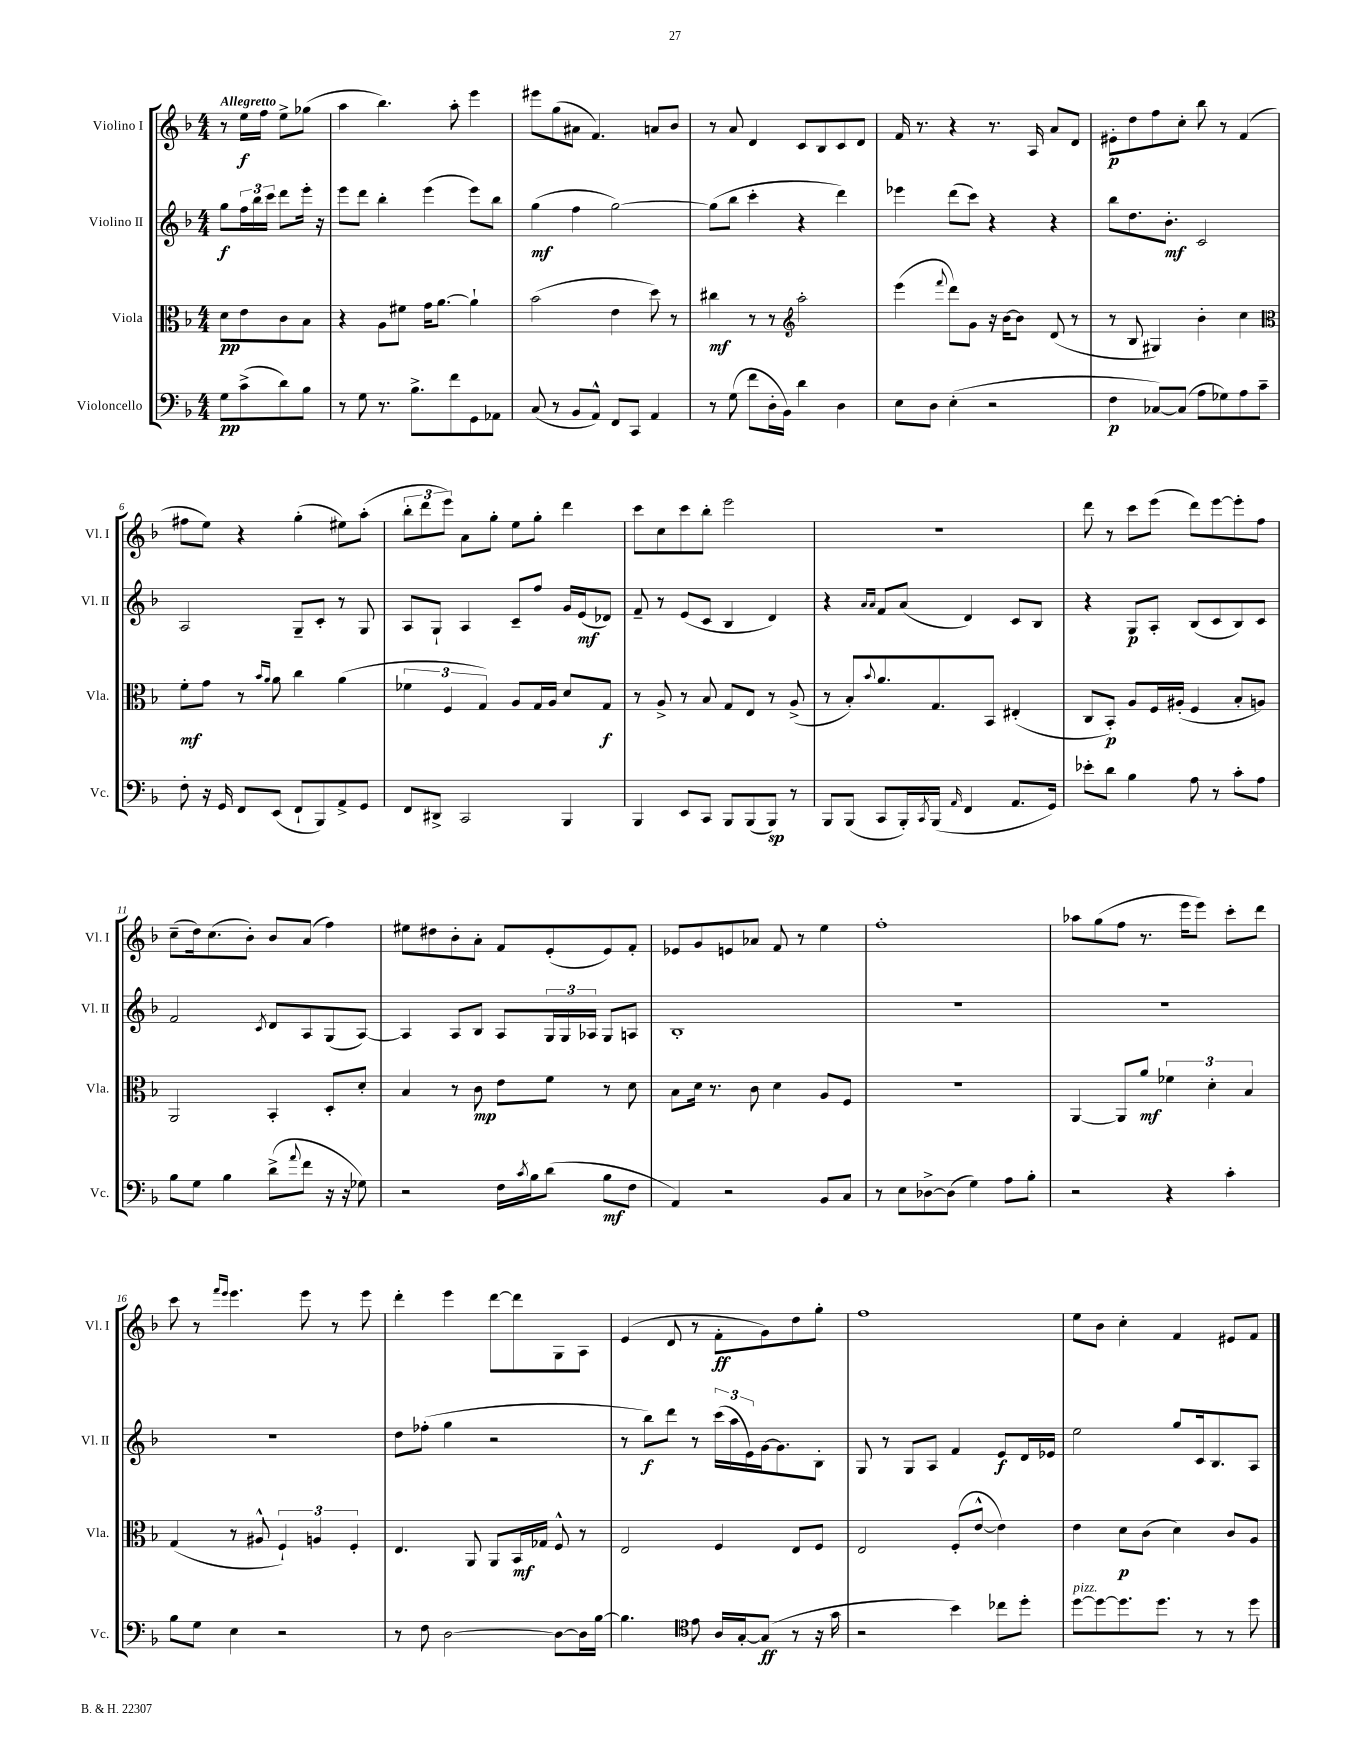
<<
\new StaffGroup <<
\new Staff = "s0" \with { instrumentName = "Violino I" shortInstrumentName = "Vl. I" } {
    \clef treble \key f \major \numericTimeSignature \time 4/4 \partial 2 \tempo "Allegretto"
    r8 e''16\f f''16 e''8-> ges''8( |
    a''4 bes''4.) a''8-. e'''4 |
    eis'''8 g''8( ais'8 f'4.) a'8 bes'8 |
    r8 a'8 d'4 c'8 bes8 c'8 d'8 |
    f'16 r8. r4 r8. a16 a'8 d'8 |
    eis'8-.\p d''8 f''8 c''8-. bes''8 r8 f'4( |
    fis''8 e''8) r4 g''4-.( eis''8) a''8-.( |
    \tuplet 3/2 { bes''8-. d'''8 e'''8) } a'8 g''8-. e''8 g''8-. d'''4 |
    c'''8 c''8 c'''8 bes''8-. e'''2 |
    R1 |
    d'''8 r8 c'''8 e'''8( d'''8) e'''8~ e'''8-. f''8 |
    c''8--( d''16) c''8.( bes'8-.) bes'8 a'8( f''4) |
    eis''8 dis''8 bes'8-. a'8-. f'8 e'8-.( e'8) f'8-. |
    ees'8 g'8 e'8 aes'8 f'8 r8 e''4 |
    f''1-. |
    aes''8 g''8( f''8 r8. e'''16 e'''8) c'''8-. d'''8 |
    c'''8 r8 \grace { f'''16 e'''16 } e'''4. e'''8 r8 e'''8 |
    d'''4-. e'''4 d'''8~ d'''8 g8 a8 |
    e'4( d'8 r8 f'8-.\ff g'8) d''8 g''8-. |
    f''1 |
    e''8 bes'8 c''4-. f'4 eis'8 f'8 \bar "|." |
}
\new Staff = "s1" \with { instrumentName = "Violino II" shortInstrumentName = "Vl. II" } {
    \clef treble \key f \major \numericTimeSignature \time 4/4 \partial 2
    g''8\f \tuplet 3/2 { f''16 bes''16 c'''16 } d'''8 e'''16-. r16 |
    e'''8 d'''8 bes''4-. e'''4( e'''8) bes''8 |
    g''4\mf( f''4 g''2~) |
    g''8( bes''8 c'''4-. r4 d'''4) |
    ees'''4 d'''8( c'''8) r4 r4 |
    bes''8 d''8. bes'8.-.\mf c'2 |
    a2 g8-- c'8-. r8 g8 |
    a8 g8-! a4 c'8-- f''8 g'16 e'16\mf( des'8) |
    f'8-- r8 e'8( c'8 bes4 d'4) |
    r4 \grace { a'16 a'16 } f'8 a'8( d'4) c'8 bes8 |
    r4 g8\p a8-. bes8( c'8 bes8) c'8 |
    f'2 \acciaccatura { c'8 } d'8 a8 g8( a8~) |
    a4 a8 bes8 a8 \tuplet 3/2 { g16 g16 aes16 } g8 a8 |
    bes1-. |
    R1 |
    R1 |
    R1 |
    d''8 fes''8-.( g''4 r2 |
    r8 bes''8\f) d'''8 r8 \tuplet 3/2 { c'''16( a''16 e'16) } g'16~ g'8. bes8-. |
    g8 r8 g8 a8 f'4 e'8\f d'16 ees'16 |
    e''2 g''8 c'16 bes8. a8 \bar "|." |
}
\new Staff = "s2" \with { instrumentName = "Viola" shortInstrumentName = "Vla." } {
    \clef alto \key f \major \numericTimeSignature \time 4/4 \partial 2
    d'8\pp e'8 c'8 bes8 |
    r4 a8 fis'8 g'16 a'8.~ a'4-! |
    bes'2( e'4 d''8) r8 |
    cis''4\mf r8 r8 \clef treble a''2-. |
    e'''4( \appoggiatura { f'''8 } d'''8) g'8 r16 bes'16~ bes'8 d'8( r8 |
    r8 bes8 gis4) bes'4-. c''4 |
    \clef alto f'8-.\mf g'8 r8 \grace { bes'16 a'16 } a'8 c''4 a'4( |
    \tuplet 3/2 { fes'4 f4 g4) } a8 g16 a16 d'8 g8\f |
    r8 a8-> r8 bes8 g8 e8 r8 a8->( |
    r8 bes8-.) \appoggiatura { bes'8 } a'8. g8. bes,8 eis4-.( |
    c8 bes,8-.\p) a8 f16 ais16-.( f4 bes8-. a8) |
    a,2 bes,4-. d8-. d'8-. |
    bes4 r8 c'8\mp e'8 f'8 r8 d'8 |
    bes8 d'16 r8. c'8 d'4 a8 f8 |
    R1 |
    a,4~ a,8 a'8\mf \tuplet 3/2 { fes'4 d'4-. bes4 } |
    g4( r8 ais8-^ \tuplet 3/2 { f4-!) a4 f4-. } |
    e4. a,8 a,8 bes,16\mf ges16 f8-^ r8 |
    e2 f4 e8 f8 |
    e2 f8-.( e'8~-^ e'4) |
    e'4 d'8\p c'8( d'4) c'8 a8 \bar "|." |
}
\new Staff = "s3" \with { instrumentName = "Violoncello" shortInstrumentName = "Vc." } {
    \clef bass \key f \major \numericTimeSignature \time 4/4 \partial 2
    g8\pp c'8->( d'8) bes8 |
    r8 g8 r8. bes8.-> f'8 g,8 aes,8 |
    c8( r8 bes,8 a,8-^) f,8 c,8 a,4 |
    r8 g8( f'8 d16-. bes,16) d'4 d4 |
    e8 d8 e4-.( r2 |
    f4\p ces8~) ces8( a8 ges8) a8 c'8-- |
    f8-. r16 g,16 f,8 e,8( f,8-! bes,,8) a,8-> g,8 |
    f,8 dis,8-> c,2 bes,,4 |
    bes,,4 e,8 c,8 bes,,8 bes,,8( bes,,8\sp) r8 |
    bes,,8 bes,,8( c,8 bes,,16-.) \acciaccatura { c,8 } bes,,16( \grace { a,16 } f,4 a,8. g,16) |
    ees'8-. d'8 bes4 a8 r8 c'8-. a8 |
    bes8 g8 bes4 d'8->( \appoggiatura { a'8 } f'8 r16 r16 ges8) |
    r2 f16 \acciaccatura { c'8 } bes16 d'8( bes8\mf f8 |
    a,4) r2 bes,8 c8 |
    r8 e8 des8~-> des8( g4) a8 bes8-. |
    r2 r4 c'4-. |
    bes8 g8 e4 r2 |
    r8 f8 d2~ d8~ d16 bes16~ |
    bes4. \clef tenor e'8 a16 g16~-. g8\ff( r8 r16 g'16 |
    r2 bes'4) ces''8 d''8-. |
    d''8~^\markup { \italic "pizz." } d''8~ d''8. d''8. r8 r8 d''8 \bar "|." |
}
>>
>>
